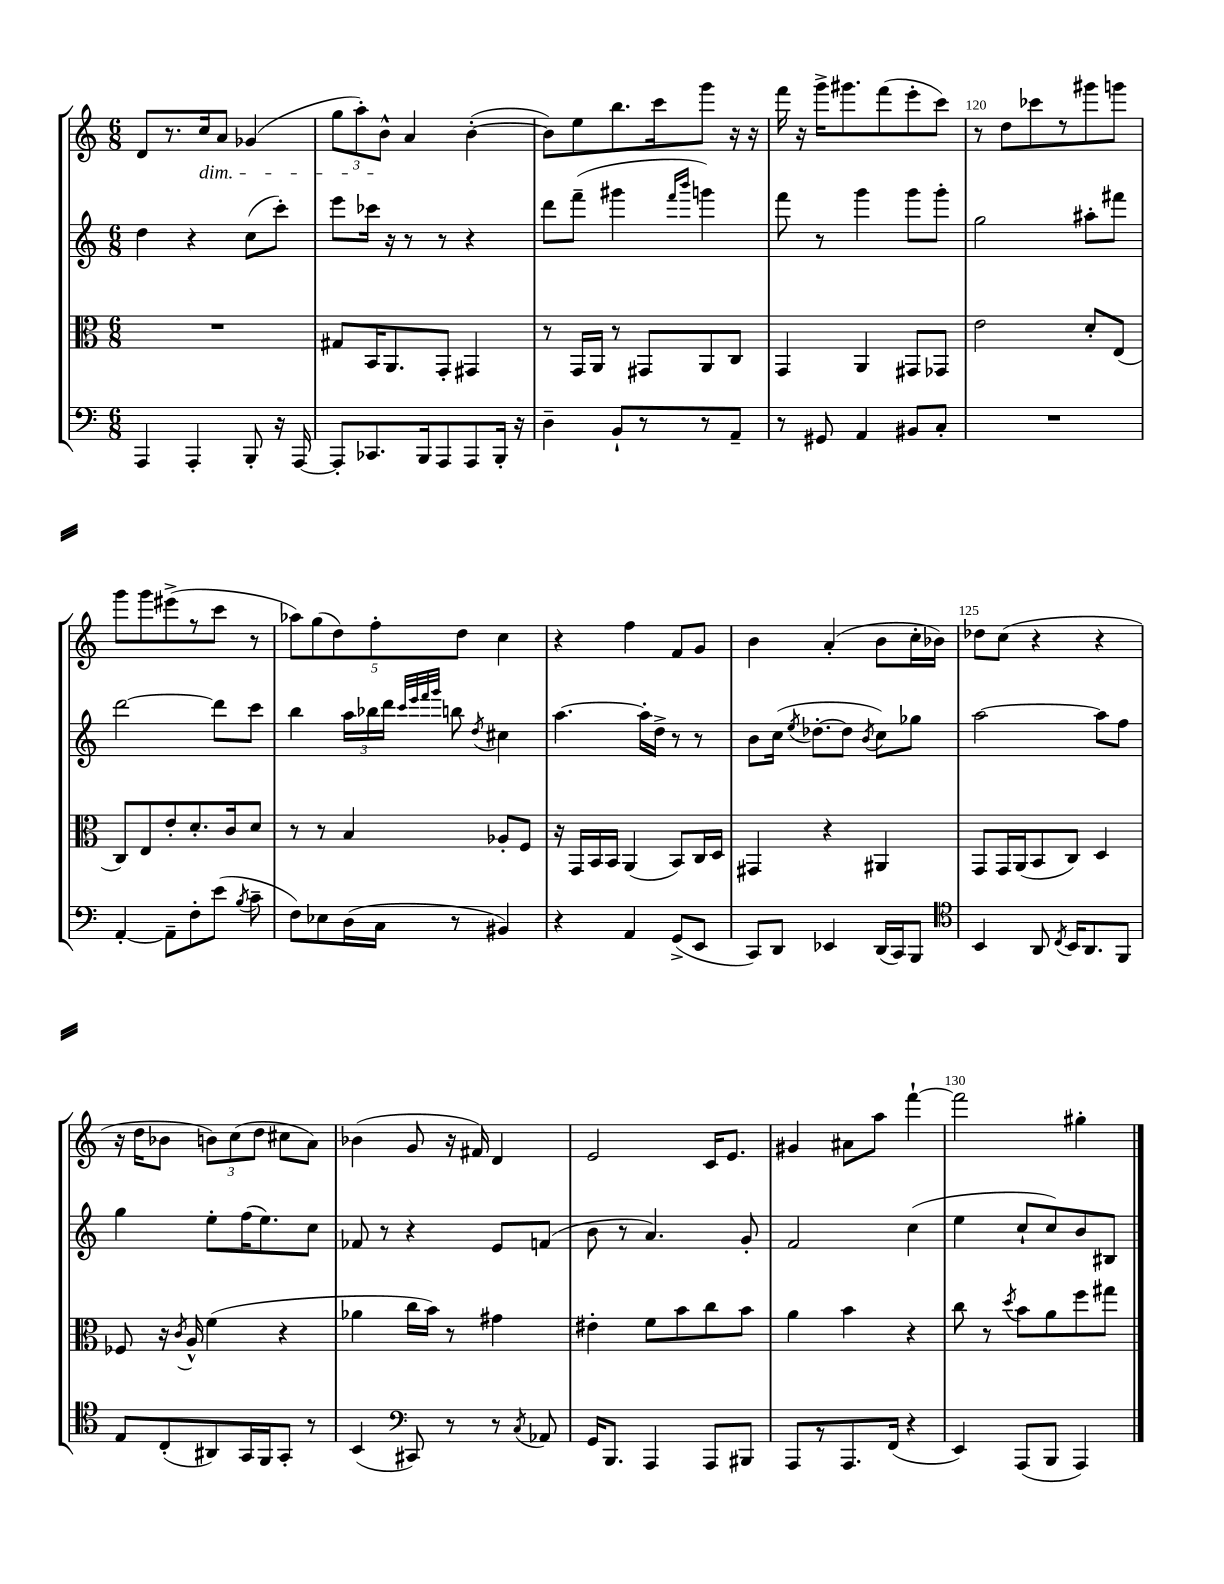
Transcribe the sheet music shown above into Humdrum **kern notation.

**kern	**kern	**kern	**kern
*part4	*part3	*part2	*part1
*staff4	*staff3	*staff2	*staff1
*clefF4	*clefC3	*clefG2	*clefG2
*k[]	*k[]	*k[]	*k[]
*M6/8	*M6/8	*M6/8	*M6/8
=116	=116	=116	=116
4AAA/	2.r	4dd\	8d/L
.	.	.	8.r
4AAA'/	.	4r	.
!	!	!	!LO:TX:b:i:t=dim.
.	.	.	16cc/k
.	.	.	8a/J
8BBB'/	.	(8cc\L	(4g-X/
16r	.	8ccc'\J)	.
[16AAA/	.	.	.
=117	=117	=117	=117
8AAA'/L]	8G#X/L	8eee\L	12gg\L
.	.	.	12aa'\)
8.CC-X/	16BB/K	16ccc-X\Jk	.
.	.	.	12b^^\J
.	8.AA/	16r	.
.	.	8r	4a/
16BBB/k	.	.	.
8AAA/	8GG'/J	8r	.
8AAA/	4GG#X/	4r	([4b'\
16BBB'/Jk	.	.	.
16r	.	.	.
=118	=118	=118	=118
4D~\	8r	8ddd\L	8b\L])
.	16GG/LL	(8fff~\J	8ee\
.	16AA/JJ	.	.
8BB`/L	8r	4ggg#X\	8.bb\
8r	8GG#X/L	.	.
.	.	.	16ccc\k
.	.	16qqfff/LL	.
.	.	16qqbbb/JJ	.
8r	8AA/	4gggn\)	8ggg\J
8AA~/J	8C/J	.	16r
.	.	.	16r
=119	=119	=119	=119
8r	4GG/	8fff\	16fff\
.	.	.	16r
8GG#X/	.	8r	16ggg^\KL
.	.	.	8.ggg#X\
4AA/	4AA/	4ggg\	.
.	.	.	(8fff\
8BB#X/L	8GG#X/L	8ggg\L	8eee'\
8C'/J	8GG-X/J	8ggg'\J	8ccc\J)
=120	=120	=120	=120
2.r	2e\	2gg\	8r
.	.	.	8dd\L
.	.	.	8ccc-X\
.	.	.	8r
.	8d'/L	8aa#X'\L	8ggg#X\
.	(8E/J	8fff#X\J	8gggn\J
!!LO:LB:g=z
=121	=121	=121	=121
[4AA'/	8C/L)	[2ddd\	8ggg\L
.	8E/	.	8ggg\
8AA~\L]	8e'/	.	(8eee#X^\
8F'\	8.d'/	.	8r
(8e\J	.	8ddd\L]	8ccc\J
.	16c/k	.	.
8qB/	.	.	.
8c~\	8d/J	8ccc\J	8r
=122	=122	=122	=122
8F\L)	8r	4bb\	10aa-X\L)
.	.	.	(10gg\
8E-X\	8r	.	.
.	.	.	10dd\)
(16D\L	4B/	24aa\LL	.
.	.	24bb-X\	.
.	.	.	10ff'\
16C\JJ	.	.	.
.	.	24ddd\JJ	.
.	.	32qqccc/LLL	.
.	.	32qqeee/	.
.	.	32qqfff/	.
.	.	32qqggg/JJJ	.
8r	.	8bbn\	.
.	.	.	10dd\J
.	.	8qdd/	.
4BB#X/)	8A-X'/L	4cc#X\	4cc\
.	8F/J	.	.
=123	=123	=123	=123
4r	16r	[4.aa\	4r
.	16GG/LL	.	.
.	16BB/	.	.
.	16BB/JJ	.	.
4AA/	(4AA/	.	4ff\
.	.	16aa'\LL]	.
.	.	16dd^\JJ	.
(8GG^/L	8BB/L)	8r	8f/L
8EE/J	16C/L	8r	8g/J
.	16D/JJ	.	.
=124	=124	=124	=124
8CC/L)	4GG#X/	8b\L	4b\
8DD/J	.	(16cc\Jk	.
.	.	8qee/	.
.	.	[8.dd-X'\L	.
4EE-X/	4r	.	(4a'/
.	.	8dd-\J]	.
.	.	8qb/	.
(16DD/LL	4AA#X/	8cc\L)	8b\L
16CC/J)	.	.	.
8BBB/J	.	8gg-X\J	16cc'\L
.	.	.	16b-X\JJ)
=125	=125	=125	=125
*clefC4	*	*	*
4BB/	8GG/L	[2aa\	8dd-X\L
.	16GG/L	.	(8cc\J
.	(16AA/J	.	.
8AA/	8BB/	.	4r
8qC/	.	.	.
16BB/KL	8C/J)	.	.
8.AA/	.	.	.
.	4D/	8aa\L]	4r
8FF/J	.	8ff\J	.
!!LO:LB:g=z
=126	=126	=126	=126
8E/L	8F-X/	4gg\	16r
.	.	.	16dd\KL
(8C'/	16r	.	8b-X\J
.	8qc/	.	.
.	16A^^/	.	.
8AA#X/)	(4f\	8ee'\L	12bn\L)
.	.	.	(12cc\
16GG/L	.	(16ff\K	.
.	.	.	12dd\J
16FF/J	.	8.ee\)	.
8GG'/J	4r	.	8cc#X\L
8r	.	8cc\J	8a\J)
=127	=127	=127	=127
(4BB/	4a-X\	8f-X/	(4b-X\
.	.	8r	.
*clefF4	*	*	*
8CC#X/)	16cc\LL	4r	8g/
.	16b\JJ)	.	.
8r	8r	.	16r
.	.	.	16f#X/)
8r	4g#X\	8e/L	4d/
8qC/	.	.	.
8AA-X/	.	(8fn/J	.
=128	=128	=128	=128
16GG/KL	4e#X'\	8b\	2e/
8.BBB/J	.	.	.
.	.	8r	.
4AAA/	8f\L	4.a/)	.
.	8b\	.	.
8AAA/L	8cc\	.	16c/KL
.	.	.	8.e/J
8BBB#X/J	8b\J	8g'/	.
=129	=129	=129	=129
8AAA/L	4a\	2f/	4g#X/
8r	.	.	.
8.AAA/	4b\	.	8a#X\L
.	.	.	8aa\J
(16FF/Jk	.	.	.
4r	4r	(4cc\	[4fff`\
=130	=130	=130	=130
4EE/)	8cc\	4ee\	2fff\]
.	8r	.	.
.	8qdd/	.	.
(8AAA/L	8b\L	8cc`/L	.
8BBB/J	8a\	8cc/)	.
4AAA/)	8ff\	8b/	4gg#X'\
.	8gg#X\J	8B#X/J	.
==	==	==	==
*-	*-	*-	*-
